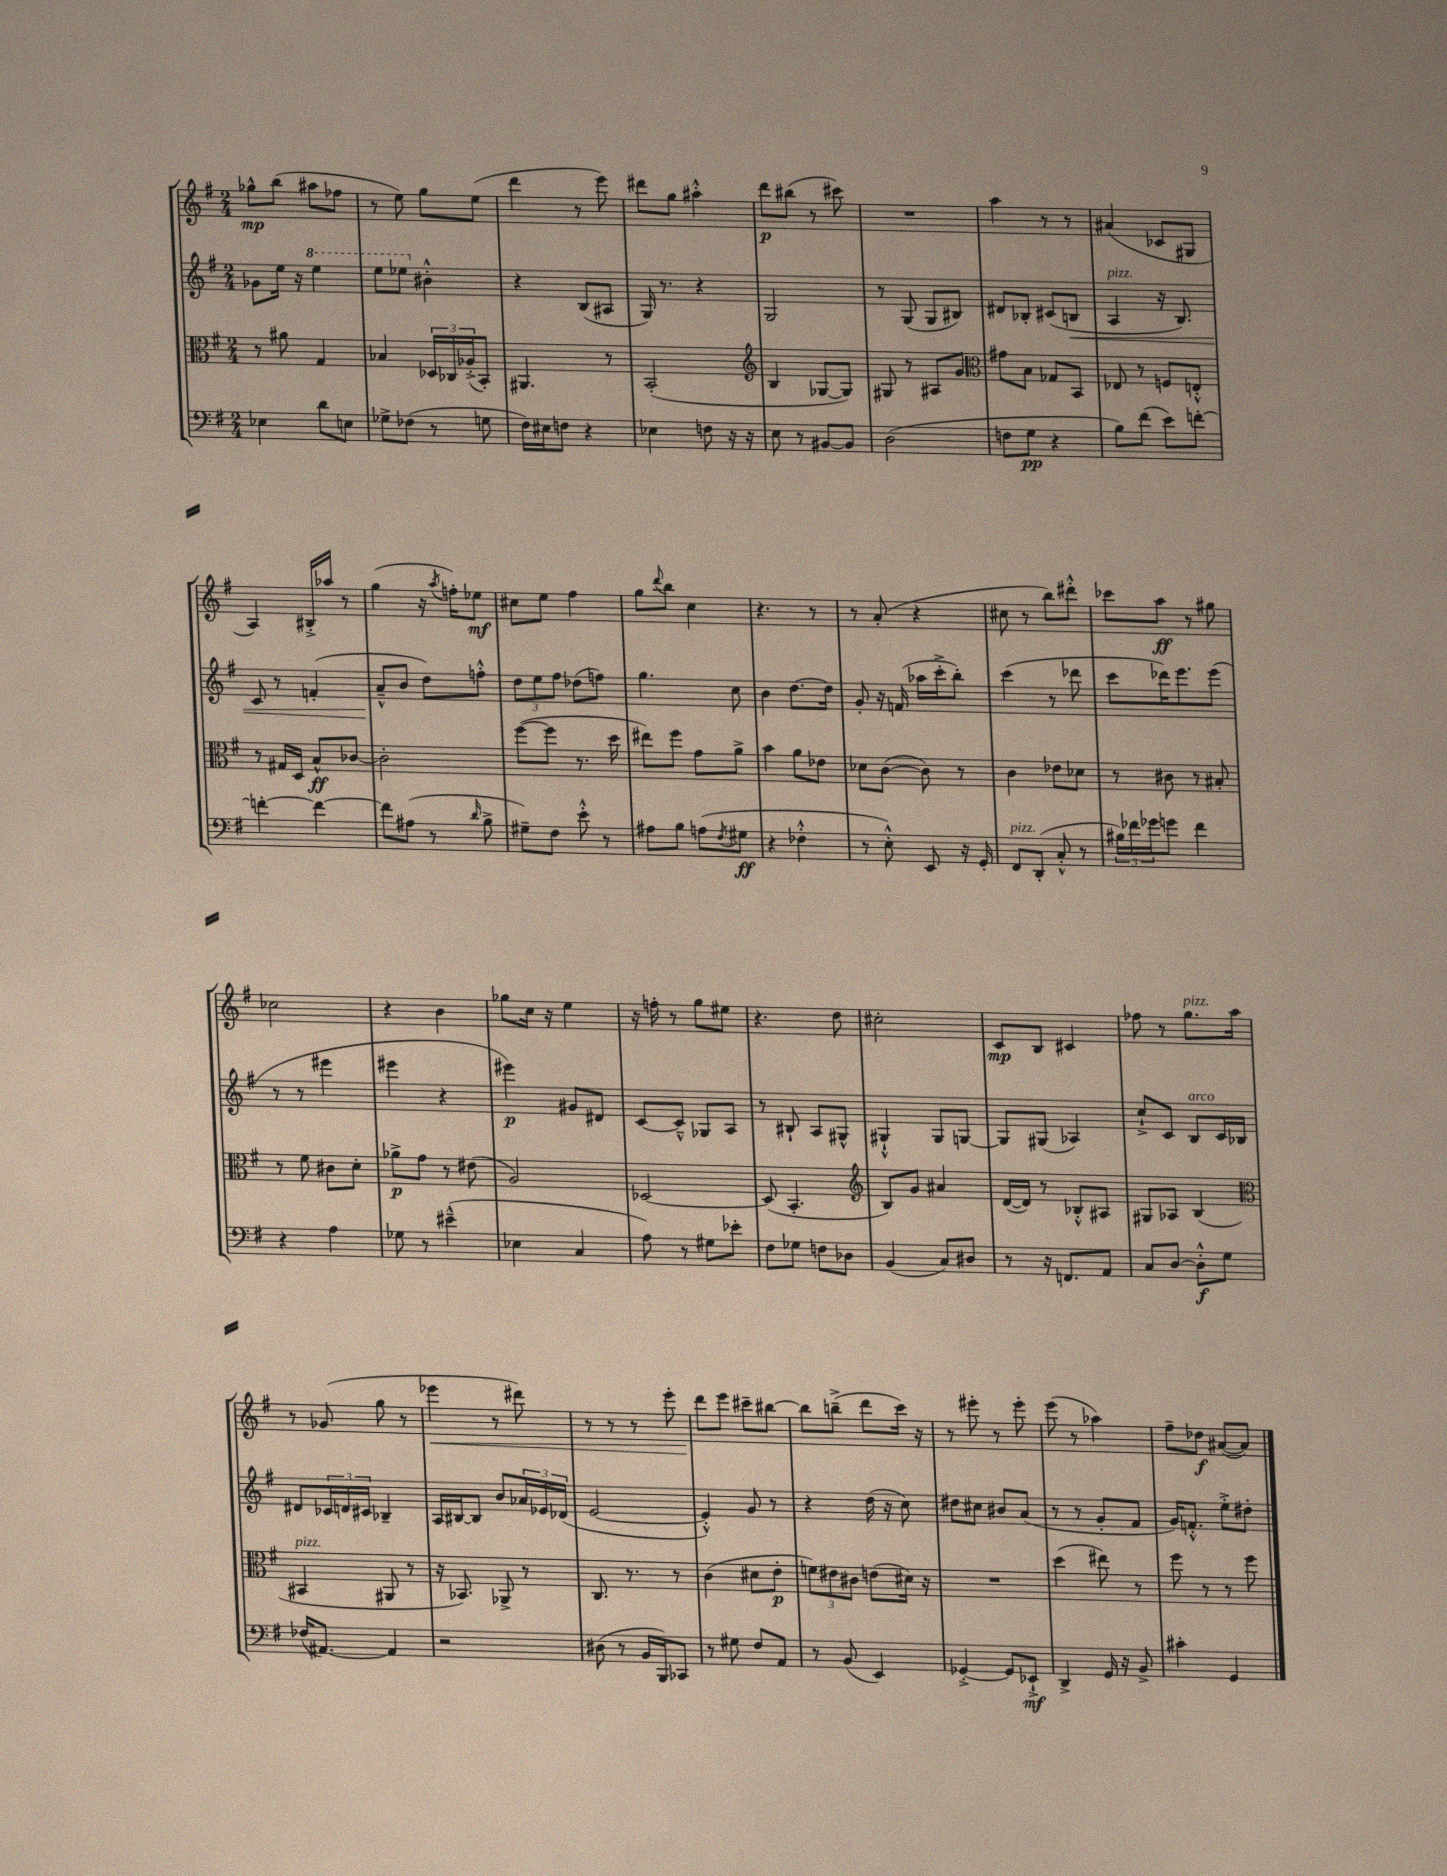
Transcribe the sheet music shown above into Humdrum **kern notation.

**kern	**kern	**kern	**kern
*staff4	*staff3	*staff2	*staff1
*clefF4	*clefC3	*clefG2	*clefG2
*k[f#]	*k[f#]	*k[f#]	*k[f#]
*M2/4	*M2/4	*M2/4	*M2/4
4E-	8r	8g-	8gg-^^
.	8a#	16ee	(8bb
.	.	16r	.
8d	4G	4eee	8aa#
8E	.	.	8ff-
=	=	=	=
8G-^	4B-	8eee	8r
(8F-	.	8eee-	8ee)
8r	24D-	4b#'^^	8gg
.	24C-	.	.
.	(24A-'^	.	.
8G	8BB')	.	(8ee
=	=	=	=
16F#)	4.AA#	4r	4ddd
16E#	.	.	.
8F	.	.	.
4r	.	(8B	8r
.	8r	8A#	8eee)
=	=	=	=
4E-	(2BB'	16G)	8ddd#
.	.	8.r	.
.	.	.	8gg
8F	.	4r	4aa#'^^
16r	.	.	.
16r	.	.	.
=	=	=	=
*	*clefG2	*	*
8E	4B	2G	8ddd
8r	.	.	(8bb#
[8BB#	[8G-	.	8r
8BB#]	8G-])	.	8ccc#)
=	=	=	=
(2D	8G#	8r	2r
.	8r	(8G	.
.	8A#	8G	.
.	8g	8B#)	.
=	=	=	=
*	*clefC3	*	*
8F	8g#	8d#	4aa
8G	8B	8B-'	.
4r	8G-	(8c#	8r
.	8BB	8B	8r
=	=	=	=
8B)	8E-	4A	(4a#
(8f#	8r	.	.
8e)	8F	16r	8c-
.	.	8.B)	.
[8f'	8E'^^	.	8G#
=	=	=	=
4f'_	8r	8c	4A)
.	16G#	8r	.
.	16D	.	.
4f_	8B^^	(4f'	16B#'^
.	.	.	16aa-
.	[8c-	.	8r
=	=	=	=
8f]	2c-']	8a~^^	(4gg
(8A#	.	8b	.
8r	.	8dd)	16r
.	.	.	8qaa
.	.	.	16ff')
16qqd	.	.	.
8B^	.	8ff'^^	8ee-
=	=	=	=
8G#~)	([8ff#	12dd	8cc#
.	.	12ee	.
8F#	8ff#]	.	8ee
.	.	12ff#	.
8e'^^	8.r	(8dd-	4ff#
8r	.	8ff)	.
.	16dd	.	.
=	=	=	=
8A#	8ee#)	4.gg	8gg
.	.	.	8qqddd
8B	8ff#	.	8bb
(8A	8g	.	4cc
8qF#	.	.	.
8G#	8a^	8cc	.
=	=	=	=
4r	4b	4b	4.r
4F-'^^	8a	[8.dd	.
.	8e-	.	8r
.	.	16dd]	.
=	=	=	=
8r	8d-	8g'	8r
8E'^^)	([8c	16r	(8a'
.	.	(16f	.
8EE	8c])	16aa-	4r
.	.	16ccc'^	.
16r	8r	8bb')	.
16GG'	.	.	.
=	=	=	=
8FF#	4c	(4ccc	8cc#
(8DD'	.	.	8r
8C'^^	8e-	8r	8bb)
8r	8d-	8ddd-	8ddd#'^^
=	=	=	=
24B#)	8r	8ccc	8ccc-
24f-	.	.	.
24g-	.	.	.
8g	8c#	16ddd-)	8aa
.	.	8.eee	.
4f-	8r	.	8r
.	8B#'	(8eee	8gg#
=	=	=	=
4r	8r	8r	2cc-
.	8f#	8r	.
4A	8c#	4eee#	.
.	8d'	.	.
=	=	=	=
8G-	8a-^	4eee#	4r
8r	8g	.	.
(4e#~^^	8r	4r	4b
.	(8e#	.	.
=	=	=	=
4E-	2A)	4eee#)	8gg-
.	.	.	16cc
.	.	.	16r
4C	.	8g#	4ee
.	.	8d#	.
=	=	=	=
8A)	[2D-	[8c	16r
.	.	.	16ff'
8r	.	8c~^^]	8r
8G#	.	8G-	8gg
8e-'	.	8A	8ee#
=	=	=	=
8F#	(8D-]	8r	4.r
8G-	4.BB'	8B#`	.
8F	.	8A	.
8D-	.	8G#^^	8dd
=	=	=	=
*	*clefG2	*	*
(4BB	8B)	4G#`^^	2cc#'
.	8g	.	.
8C)	4a#	8G#	.
8D#	.	[8G	.
=	=	=	=
8r	([16d	8G]	8c
.	16d])	.	.
16r	8r	(8G#	8B
8.FF	.	.	.
.	8B-'^^	4A-)	4c#
8AA	8A#	.	.
=	=	=	=
8C	8G#	8cc`^	8ff-
[8D	8A-	8c	8r
8D'^^]	(4B	8B	8.gg
8G	.	16c	.
.	.	16B-	16aa
=	=	=	=
*	*clefC3	*	*
(16F-	4BB#	8d#	8r
[8.AA#)	.	.	.
.	.	24c-	(8g-
.	.	24d	.
.	.	24c#	.
4AA#]	8AA#	4B-~	8gg
.	8r	.	8r
=	=	=	=
2r	16r	16A	4eee-
.	8.BB-)	[16B#	.
.	.	8B#]	.
.	8AA-^	8b	8r
.	8r	24a-	8ddd#)
.	.	24e-	.
.	.	(24d-	.
=	=	=	=
(8D#	8.C	[2e	8r
8r	.	.	8r
.	8.r	.	.
16BB	.	.	8r
16BBB)	.	.	.
8CC-	8r	.	8eee'
=	=	=	=
8r	(4c	4e'^^])	8ddd
8G#	.	.	8eee
8F#	8d#	8g	8ccc#~
8AA	8e'	8r	[8bb#
=	=	=	=
8r	12f)	4r	8bb#]
.	12e#	.	.
(8BB	.	.	(8bb~^
.	12c#	.	.
4EE)	(8e	(16dd	8ddd
.	.	16r	.
.	16d#)	8cc)	16ccc)
.	16r	.	16r
=	=	=	=
[4GG-'^	2r	8dd#	8r
.	.	8cc#	8eee#'
8GG-]	.	8b#	8r
8EE-`^	.	(8a	8eee#'
=	=	=	=
4DD^	(4dd	8r	(8eee
.	.	8r	8r
16GG	8ee#)	8g'	4aa-)
16r	.	.	.
8BB^	8r	8f#	.
=	=	=	=
4c#'	8ff#	16g)	8ff#~
.	.	8.f'^^	.
.	8r	.	8dd-
4GG	8r	8ee'^	([8a#
.	8ff#	8dd#'	8a#])
==	==	==	==
*-	*-	*-	*-
